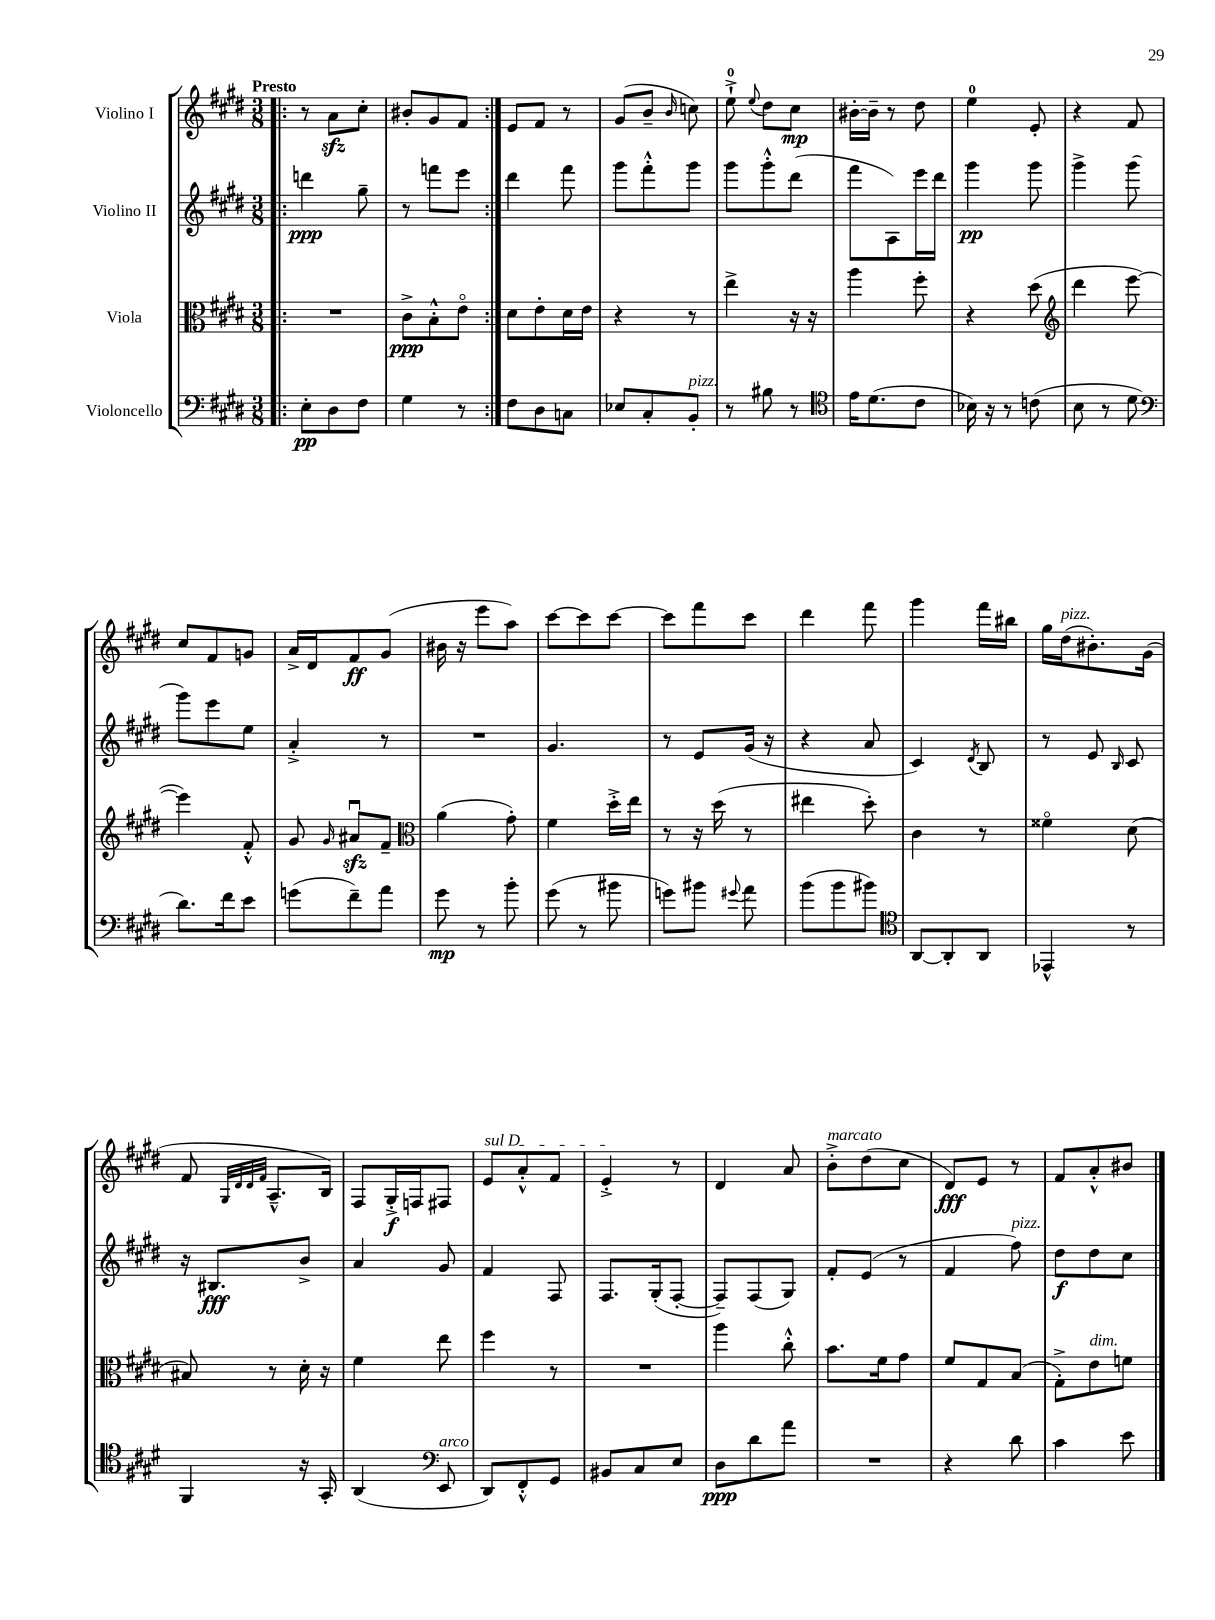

**kern	**kern	**kern	**kern
*staff4	*staff3	*staff2	*staff1
*clefF4	*clefC3	*clefG2	*clefG2
*k[f#c#g#d#]	*k[f#c#g#d#]	*k[f#c#g#d#]	*k[f#c#g#d#]
*M3/8	*M3/8	*M3/8	*M3/8
=!|:	=!|:	=!|:	=!|:
8E'\L	4.r	4ddd\	8r
8D#\	.	.	8a\L
8F#\J	.	8gg#~\	8cc#'\J
=	=	=	=
4G#\	8c#^\L	8r	8b#'/L
.	8B'^^\	8fff\L	8g#/
8r	8eo\J	8eee\J	8f#/J
=:|!	=:|!	=:|!	=:|!
8F#\L	8d#\L	4ddd#\	8e/L
8D#\	8e'\	.	8f#/J
8C\J	16d#\L	8fff#\	8r
.	16e\JJ	.	.
=	=	=	=
8E-/L	4r	8ggg#\L	(8g#/L
8C#'/	.	8fff#'^^\	8b~/J
.	.	.	16qqb/
8BB'/J	8r	8ggg#\J	8cc\)
=	=	=	=
8r	4ee^\	8ggg#\L	8ee`^\
.	.	.	8qqee/
8B#\	.	8ggg#'^^\	8dd#\L
8r	16r	(8ddd#\J	8cc#\J
.	16r	.	.
=	=	=	=
*clefC4	*	*	*
16e\LK	4aa\	8fff#\L	[16b#'\LL
(8.d#\	.	.	16b#~\]JJ
.	.	8A\)	8r
8c#\J	8ff#'\	16eee\L	8dd#\
.	.	16ddd#\JJ	.
=	=	=	=
16B-\)	4r	4ggg#\	4ee\
16r	.	.	.
8r	.	.	.
(8c\	(8dd#\	8ggg#\	8e'/
=	=	=	=
*	*clefG2	*	*
8B\	4ddd#\	4ggg#^\	4r
8r	.	.	.
8d#\	[8eee\	(8ggg#\	8f#/
=	=	=	=
*clefF4	*	*	*
8.d#\L)	4eee\])	8ggg#\L)	8cc#/L
.	.	8eee\	8f#/
16f#\k	.	.	.
8e\J	8f#'^^/	8ee\J	8g/J
=	=	=	=
(8g\L	8g#/	4a'^/	16a^/LL
.	.	.	16d#/J
.	16qqg#/	.	.
8f#~\)	8a#u/L	.	8f#/
8a\J	8f#~/J	8r	(8g#/J
=	=	=	=
*	*clefC3	*	*
8g#\	(4a\	4.r	16b#\
.	.	.	16r
8r	.	.	8eee\L
8b'\	8g#'\)	.	8aa\J)
=	=	=	=
(8g#\	4f#\	4.g#/	[8ccc#\L
8r	.	.	8ccc#\]
8b#\	16dd#'^\LL	.	[8ccc#\J
.	16ee\JJ	.	.
=	=	=	=
8g\L)	8r	8r	8ccc#\]L
8b#\J	16r	8e/L	8fff#\
.	(16dd#\	.	.
8qqg#/	.	.	.
8a\	8r	(16g#/Jk	8ccc#\J
.	.	16r	.
=	=	=	=
(8b\L	4ee#\	4r	4ddd#\
8b\	.	.	.
8b#\J)	8dd#'\)	8a/	8fff#\
=	=	=	=
*clefC4	*	*	*
[8AA/L	4c#\	4c#/)	4ggg#\
8AA'/]	.	.	.
.	.	8qd#/	.
8AA/J	8r	8B/	16fff#\LL
.	.	.	16bb#\JJ
=	=	=	=
4EE-^^/	4f##o\	8r	16gg#\LL
.	.	.	(16dd#\J
.	.	8e/	8.b#'\)
.	.	16qqB/	.
8r	(8d#\	8c#/	.
.	.	.	(16g#\Jk
=	=	=	=
4FF#/	8B#/)	16r	8f#/
.	.	8.B#/L	.
.	.	.	32qqG#/LLL
.	.	.	32qqd#/
.	.	.	32qqd#/
.	.	.	32qqf#/JJJ
.	8r	.	8.A~^^/L
16r	16d#'\	8b^/J	.
16GG#'/	16r	.	16B/Jk)
=	=	=	=
(4AA/	4f#\	4a/	8F#/L
.	.	.	16G#'^/L
.	.	.	16F/J
*clefF4	*	*	*
8EE/	8ee\	8g#/	8F#/J
=	=	=	=
8DD#/L)	4ff#\	4f#/	8e/L
8FF#'^^/	.	.	8a'^^/
8GG#/J	8r	8F#/	8f#/J
=	=	=	=
8BB#/L	4.r	8.F#/L	4e'^/
8C#/	.	.	.
.	.	(16G#'/k	.
8E/J	.	[8F#'/J	8r
=	=	=	=
8D#\L	4aa\	8F#~/]L)	4d#/
8d#\	.	(8F#/	.
8a\J	8cc#'^^\	8G#/J)	8a/
=	=	=	=
4.r	8.b\L	8f#'/L	8b'^\L
.	.	(8e/J	(8dd#\
.	16f#\k	.	.
.	8g#\J	8r	8cc#\J
=	=	=	=
4r	8f#/L	4f#/	8d#/L)
.	8G#/	.	8e/J
8d#\	(8B/J	8ff#\)	8r
=	=	=	=
4c#\	8G#'^\L)	8dd#\L	8f#/L
.	8e\	8dd#\	8a'^^/
8e\	8f\J	8cc#\J	8b#/J
==	==	==	==
*-	*-	*-	*-
